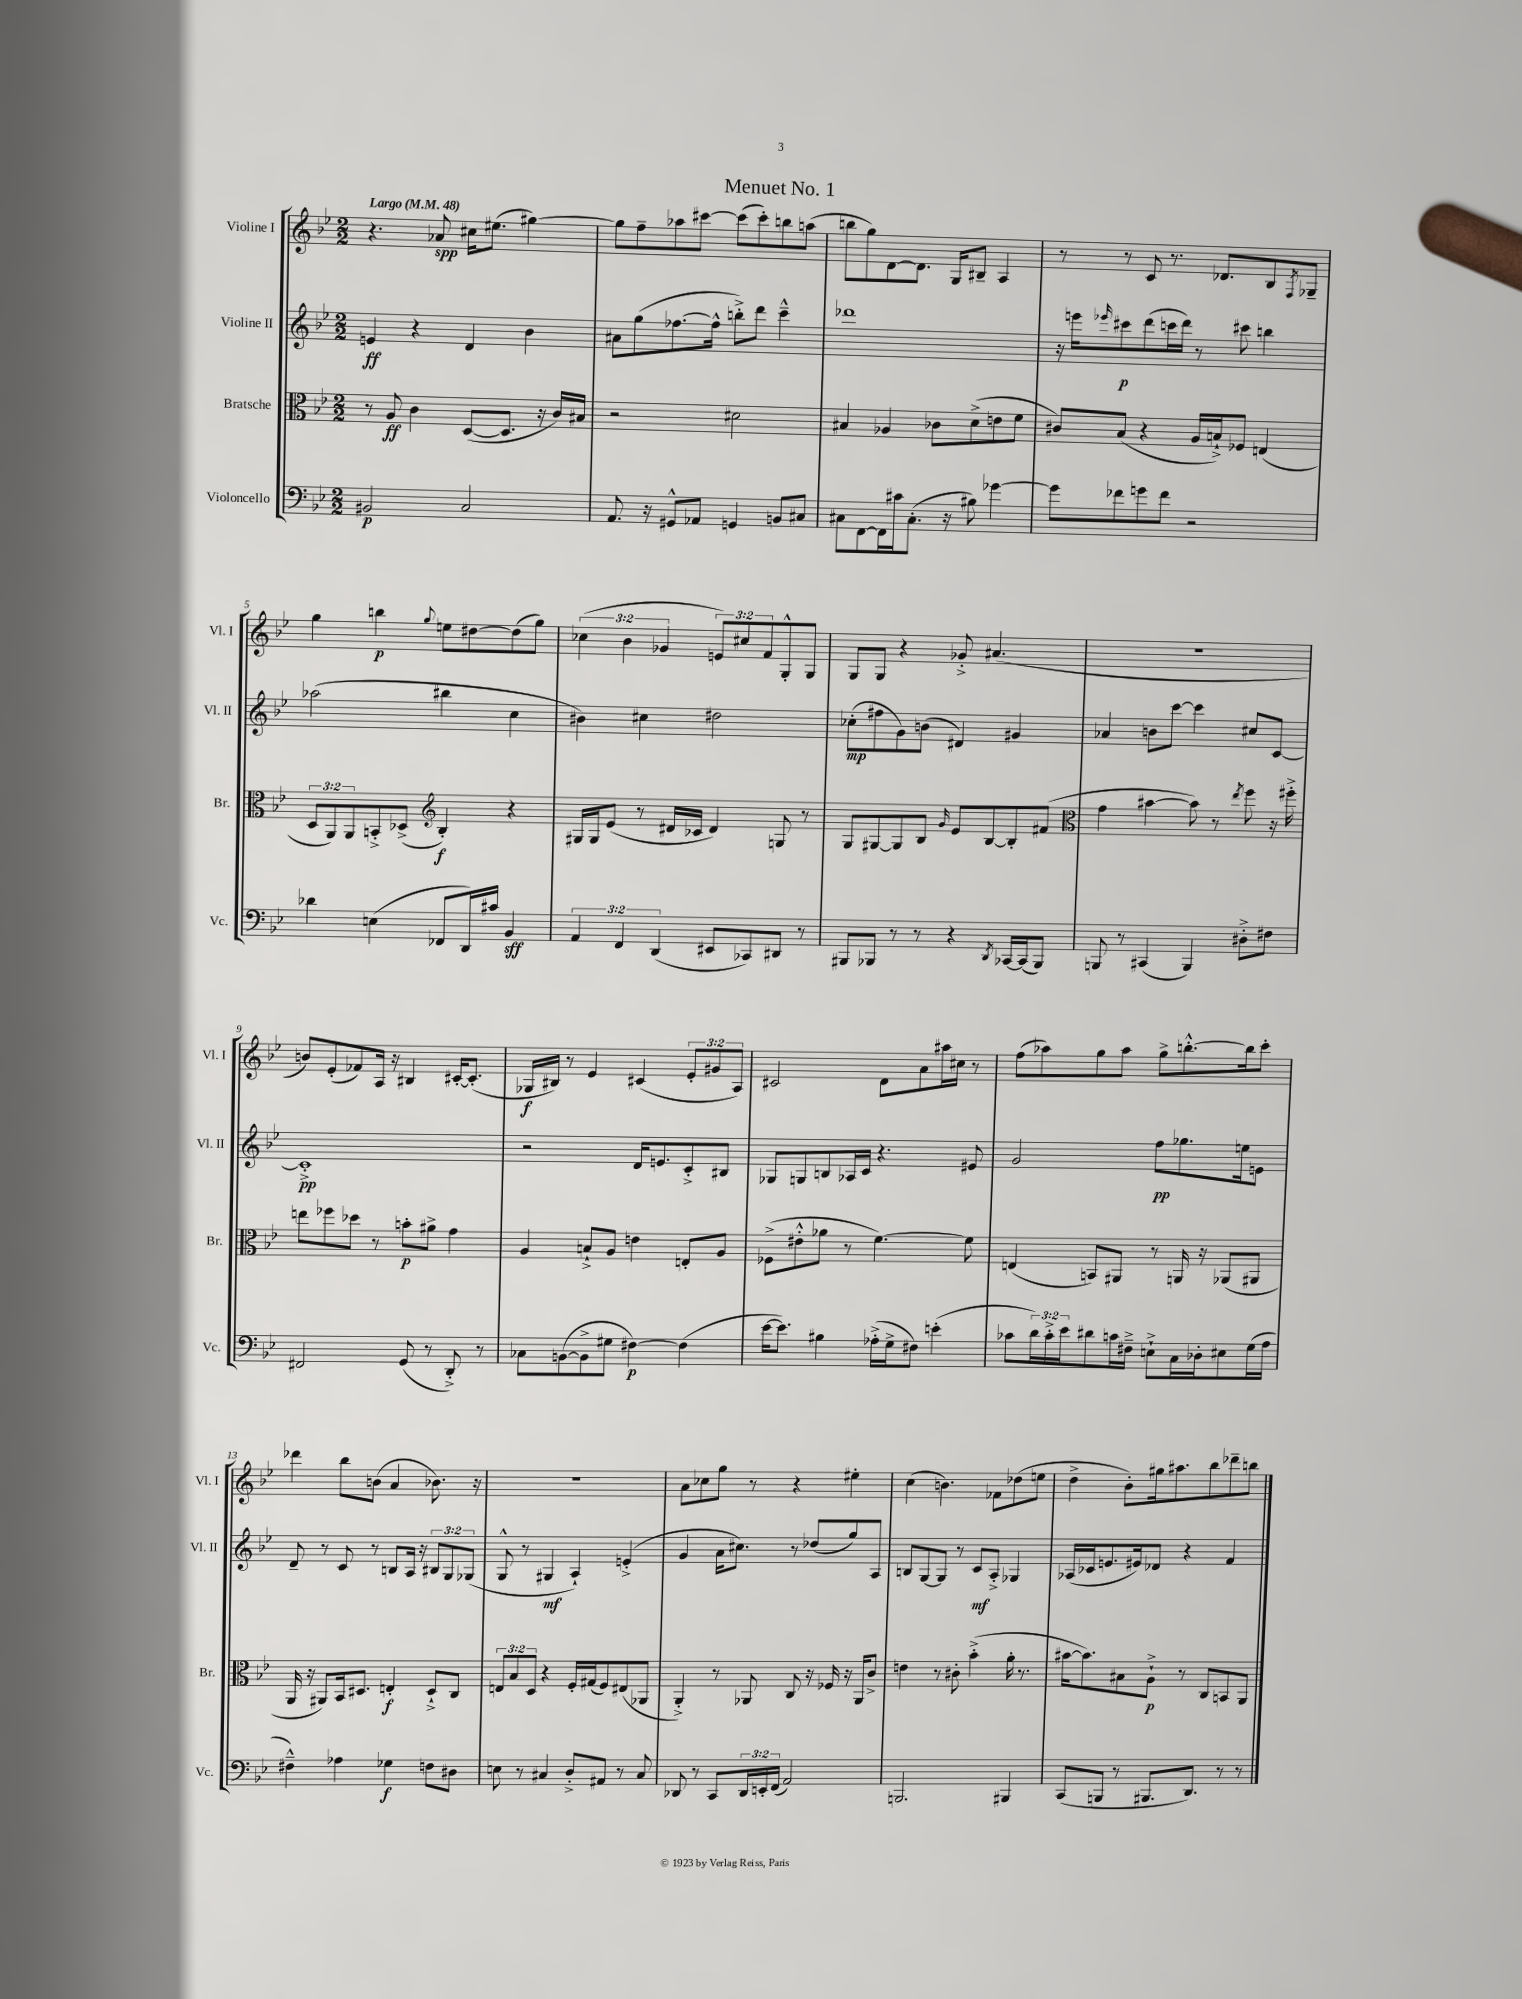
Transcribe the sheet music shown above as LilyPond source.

\header { title = "Menuet No. 1" }
<<
\new StaffGroup <<
\new Staff = "s0" \with { instrumentName = "Violine I" shortInstrumentName = "Vl. I" } {
    \clef treble \key bes \major \numericTimeSignature \time 2/2 \override Staff.TupletNumber.text = #tuplet-number::calc-fraction-text \tempo "Largo" 4 = 48
    r4. aes'8\spp cis''16 eis''8.( gis''4~) |
    gis''8 f''8-- aes''8 cis'''8~ cis'''8( cis'''8-.) b''8 a''8( |
    b''8 g''8) d'8~ d'8. g16 bis8-- a4 |
    r8 r8 c'8 r8. des'8. bes8 \acciaccatura { f8 } ges8-- |
    g''4 b''4\p \appoggiatura { g''8 } e''8 dis''8~ dis''8( g''8) |
    \tuplet 3/2 { ces''4( bes'4 ges'4 } \tuplet 3/2 { e'8) cis''8 f'8 } g8-.-^ g8 |
    g8 g8 r4 ges'8-.-> ais'4.( |
    r1 |
    b'8) ees'8-.( fes'8) a16 r16 bis4 cis'16~-. cis'8.-.( |
    ges16\f bis16) r8 ees'4 cis'4( \tuplet 3/2 { ees'8-. gis'8 a8) } |
    cis'2 d'8 a'8 ais''16 cis''16 r8 |
    f''8( aes''8) g''8 aes''8 g''8-> b''8.~-.-^ b''16 c'''8-. |
    des'''4 bes''8 b'8( a'4 bes'8.) r16 |
    R1 |
    a'8 ces''8 g''8 r8 r4 eis''4-. |
    c''4( b'4.) fes'8 des''8( e''8 |
    d''4-> bes'8-.) gis''16 ais''8. bes''8 des'''8-- b''8 \bar "|." |
}
\new Staff = "s1" \with { instrumentName = "Violine II" shortInstrumentName = "Vl. II" } {
    \clef treble \key bes \major \numericTimeSignature \time 2/2 \override Staff.TupletNumber.text = #tuplet-number::calc-fraction-text
    e'4\ff r4 d'4 bes'4 |
    ais'8 g''8( fes''8.~ fes''16-^ b''8-.->) d'''8 c'''4---^ |
    des'''1 |
    r16 e'''16 \grace { ees'''16 } cis'''8\p d'''8( c'''16 d'''16) r8 cis'''8 b''4 |
    aes''2( bis''4 c''4 |
    bis'4) cis''4 dis''2 |
    ces''8-.\mp( fis''8 g'8) b'8( dis'4) gis'4 |
    aes'4 b'8 c'''8~ c'''4 cis''8 c'8~ |
    c'1-.->\pp |
    r2 d'16 e'8. c'8-.-> bis8 |
    ges8 g8 b8 aes16 c'16 r4. eis'8 |
    g'2 f''8\pp ges''8. e''16 e'8 |
    d'8-- r8 c'8 r8 b8 a16 r16 \tuplet 3/2 { bis8 g8 ges8( } |
    g8-^ r8 gis4\mf a4-!) e'4-.->( |
    g'4 a'16 cis''8.) r8 des''8( g''8) a8 |
    b8 g8~ g8 r8 c'8\mf a8-.-> ges4 |
    aes16( ces'16 e'8. eis'16) des'8 r4 f'4 \bar "|." |
}
\new Staff = "s2" \with { instrumentName = "Bratsche" shortInstrumentName = "Br." } {
    \clef alto \key bes \major \numericTimeSignature \time 2/2 \override Staff.TupletNumber.text = #tuplet-number::calc-fraction-text
    r8 a8\ff c'4 d8~( d8. r16 c'16) bis16 |
    r2 dis'2 |
    bis4 aes4 ces'8 d'8->( e'8 f'8 |
    cis'8) bes8( r4 a16 b16-!->) fes8 e4( |
    \tuplet 3/2 { d8 a,8) a,8 } b,8-.-> des8->( \clef treble bes4-.\f) r4 |
    gis16 gis16 ees'8( r8 dis'16 ces'16 dis'4) g8 r8 |
    g8 gis8~ gis8 bes8 \grace { g'16 } ees'8 bes8~ bes8-. fis'8( |
    \clef alto g'4 bis'4~ bis'8) r8 \acciaccatura { ees''8 } f''8 r16 fis''16-.-> |
    e''8 fes''8 des''8 r8 b'8-.\p ais'8-> g'4 |
    a4 b8-!-> a8 e'4 e8-. a8 |
    fes8->( eis'8-.-^ aes'8 r8 f'4.~) f'8 |
    e4( b,8) ais,8 r8 a,16 r16 aes,8( ais,8 |
    a,16 r16 ais,8) bes,16 dis8. e4-.\f dis8-!-> c8 |
    \tuplet 3/2 { e8 bes8 d8 } r4 f16-. gis16( f8) eis8( aes,8 |
    a,4-.->) r8 aes,8 c8 r16 fes16 r16 aes,16 c'8-> |
    e'4 r8 cis'8-. bes'4-.->( a'16-. r8. |
    bis'16~ bis'8.) bis8 a8-!->\p r8 c8 b,8 a,8 \bar "|." |
}
\new Staff = "s3" \with { instrumentName = "Violoncello" shortInstrumentName = "Vc." } {
    \clef bass \key bes \major \numericTimeSignature \time 2/2 \override Staff.TupletNumber.text = #tuplet-number::calc-fraction-text
    bis,2\p c2 |
    a,8. r16 gis,8-^ aes,8 g,4 b,8 cis8 |
    cis8 f,8~ f,16 cis'16 cis8.-.( r16 bis8) ges'4~ |
    ges'8 fes'8 g'8 fes'8 r2 |
    des'4 e4( fes,8 d,16) cis'16 bes,4\sff |
    \tuplet 3/2 { a,4 f,4 d,4( } eis,8 ces,8) dis,8 r8 |
    bis,,8 bes,,8 r8 r8 r4 \acciaccatura { d,8 } ces,16~ ces,16( bes,,8) |
    b,,8 r8 cis,4( b,,4) dis8-.-> fis8 |
    fis,2 g,8( r8 d,8-.->) r8 |
    ces8 b,8~( b,8-> gis8 fis4~\p) fis4( |
    ees'16~ ees'8.) bis4 aes16-.->( g16-> fis8) e'4-.( |
    ces'8 \tuplet 3/2 { d'16) ces'16-.-> ees'16 } dis'8 c'16 fis16---> e8-!-> c16 des16-. eis8 g16( a16 |
    fis4---^) aes4 ges4\f f8 dis8 |
    e8 r8 cis4 d8-.-> ais,8 r8 cis8 |
    des,8 r8 c,8 \tuplet 3/2 { des,16 e,16-. f,16( } a,2) |
    b,,2. bis,,4 |
    c,8( b,,8 r8 bis,,8. d,8.) r8 r8 \bar "|." |
}
>>
>>
